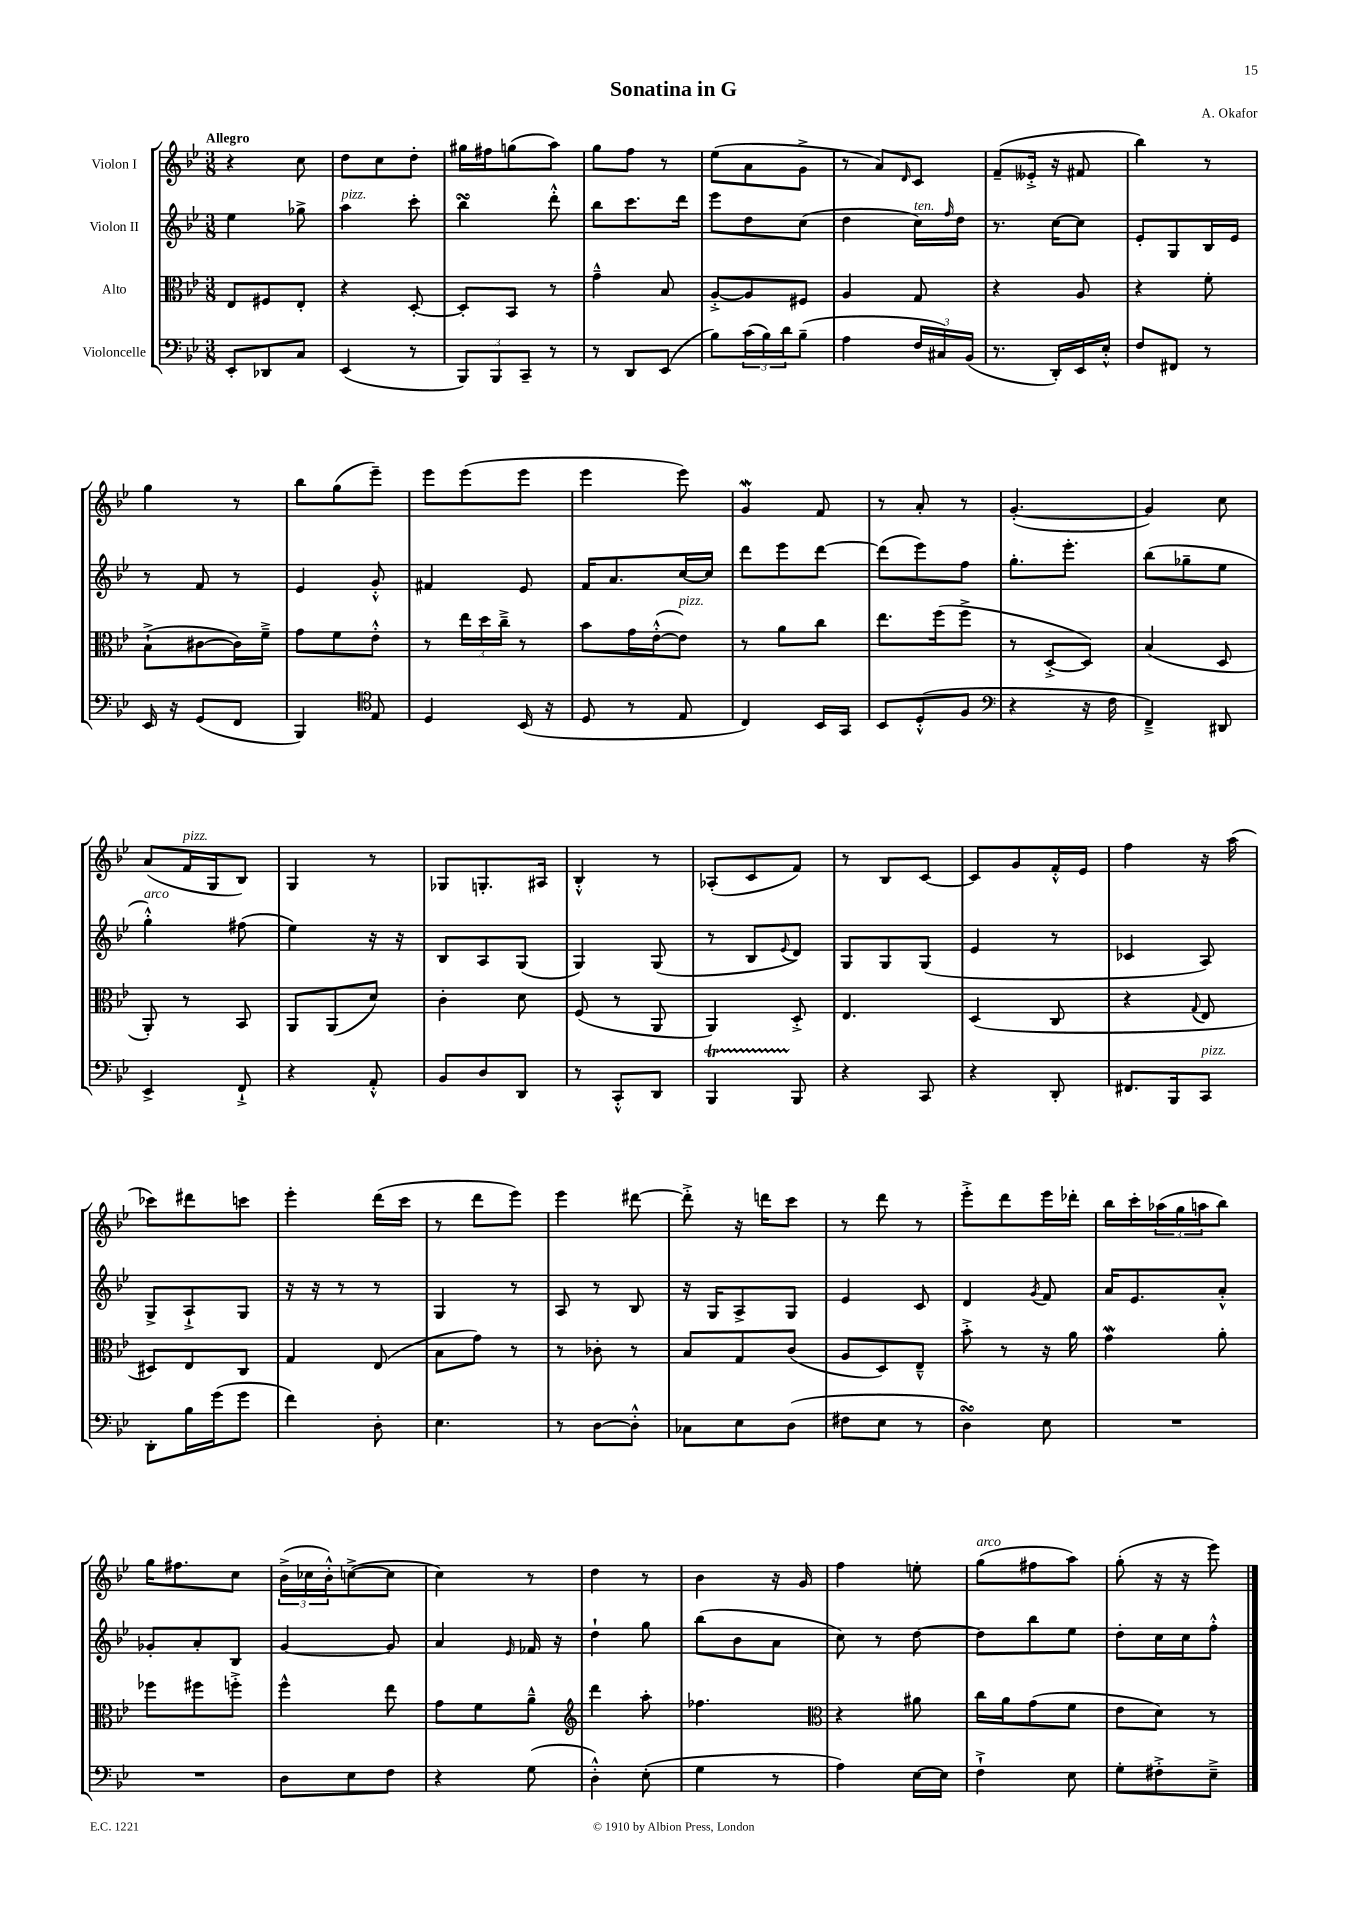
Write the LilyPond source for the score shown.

\header { title = "Sonatina in G" composer = "A. Okafor" }
<<
\new StaffGroup <<
\new Staff = "s0" \with { instrumentName = "Violon I" } {
    \clef treble \key bes \major \numericTimeSignature \time 3/8 \tempo "Allegro"
    r4 c''8 |
    d''8 c''8 d''8-. |
    gis''16 fis''16 g''8( a''8) |
    g''8 f''8 r8 |
    ees''8( a'8 g'8-> |
    r8 a'8) \grace { d'16 } c'8 |
    f'8--( eeses'16-.-> r16 fis'8 |
    bes''4) r8 |
    g''4 r8 |
    bes''8 g''8( ees'''8--) |
    ees'''8 ees'''8( ees'''8 |
    ees'''4 ees'''8) |
    g'4\mordent f'8 |
    r8 a'8-. r8 |
    g'4.~-.( |
    g'4) c''8 |
    a'8( f'16^\markup { \italic "pizz." } g16 bes8) |
    g4 r8 |
    ges8 g8.-. ais16 |
    bes4-.-^ r8 |
    aes8-.( c'8 f'8) |
    r8 bes8 c'8~ |
    c'8 g'8 f'16-.-^ ees'16 |
    f''4 r16 a''16( |
    ces'''8) dis'''8 c'''8 |
    ees'''4-. d'''16( c'''16 |
    r8 d'''8 ees'''8) |
    ees'''4 dis'''8~ |
    dis'''8-.-> r16 d'''16 c'''8 |
    r8 d'''8 r8 |
    ees'''8-.-> d'''8 ees'''16 des'''16-. |
    bes''16 c'''16-. \tuplet 3/2 { aes''16( g''16 a''16 } bes''8) |
    g''16 fis''8. c''8 |
    \tuplet 3/2 { bes'16->( ces''16 bes'16-.-^) } c''8~->( c''8 |
    c''4) r8 |
    d''4 r8 |
    bes'4 r16 g'16 |
    f''4 e''8-. |
    g''8^\markup { \italic "arco" }( fis''8 a''8) |
    g''8-.( r16 r16 ees'''8) \bar "|." |
}
\new Staff = "s1" \with { instrumentName = "Violon II" } {
    \clef treble \key bes \major \numericTimeSignature \time 3/8
    ees''4 ges''8-> |
    a''4^\markup { \italic "pizz." } c'''8-. |
    bes''4\turn d'''8-.-^ |
    bes''8 c'''8. d'''16 |
    ees'''8 d''8 c''8( |
    d''4 c''16^\markup { \italic "ten." }) \grace { f''16 } d''16 |
    r8. c''16~ c''8 |
    ees'8-. g8 bes16 ees'16 |
    r8 f'8 r8 |
    ees'4 g'8-.-^ |
    fis'4 ees'8 |
    f'16 a'8. c''16~ c''16 |
    d'''8 ees'''8 d'''8~ |
    d'''8( ees'''8) f''8 |
    g''8.-. ees'''8.-. |
    bes''8( ges''8-- ees''8 |
    g''4-.-^^\markup { \italic "arco" }) fis''8( |
    ees''4) r16 r16 |
    bes8 a8 g8( |
    g4) g8( |
    r8 bes8 \appoggiatura { ees'8 } d'8) |
    g8 g8 g8( |
    ees'4 r8 |
    ces'4 a8) |
    g8-> a8-!-> g8 |
    r16 r16 r8 r8 |
    g4 r8 |
    a8 r8 bes8 |
    r16 g16 a8-> g8 |
    ees'4 c'8 |
    d'4 \acciaccatura { g'8 } f'8 |
    a'16 ees'8. a'8-.-^ |
    ges'8-. a'8-. bes8 |
    g'4~ g'8 |
    a'4 \grace { ees'16 } fes'16 r16 |
    d''4-! g''8 |
    bes''8( bes'8 a'8 |
    c''8) r8 d''8~ |
    d''8 bes''8 ees''8 |
    d''8-. c''16 c''16 f''8-.-^ \bar "|." |
}
\new Staff = "s2" \with { instrumentName = "Alto" } {
    \clef alto \key bes \major \numericTimeSignature \time 3/8
    ees8 fis8 ees8-. |
    r4 d8~-. |
    d8-. bes,8 r8 |
    g'4---^ bes8 |
    a8~-.-> a8 fis8 |
    a4 g8 |
    r4 a8 |
    r4 f'8-. |
    bes8-!->( cis'8~ cis'16) f'16---> |
    g'8 f'8 ees'8-.-^ |
    r8 \tuplet 3/2 { ees''16 d''16 c''16---> } r8 |
    bes'8 g'16 ees'16~-.-^( ees'8^\markup { \italic "pizz." }) |
    r8 a'8 c''8 |
    ees''8. f''16( f''8-> |
    r8 d8~-.-> d8) |
    bes4( d8 |
    a,8-.) r8 bes,8 |
    a,8 a,8( d'8) |
    c'4-. d'8 |
    f8( r8 a,8 |
    a,4) d8-.-> |
    ees4. |
    d4( c8 |
    r4 \appoggiatura { g8 } ees8 |
    dis8) ees8 c8 |
    g4 ees8( |
    bes8 g'8) r8 |
    r8 ces'8-. r8 |
    bes8 g8 c'8( |
    a8 d8) ees8---^ |
    bes'8-.-> r8 r16 a'16 |
    g'4\mordent a'8-. |
    fes''8 fis''8 f''8-.-> |
    f''4-^ ees''8 |
    g'8 f'8 a'8---^ |
    \clef treble d'''4 a''8-. |
    fes''4. |
    \clef alto r4 ais'8 |
    c''16 a'16 g'8( f'8 |
    ees'8 d'8) r8 \bar "|." |
}
\new Staff = "s3" \with { instrumentName = "Violoncelle" } {
    \clef bass \key bes \major \numericTimeSignature \time 3/8
    ees,8-. des,8 c8 |
    ees,4( r8 |
    \tuplet 3/2 { bes,,8) bes,,8 c,8-- } r8 |
    r8 d,8 ees,8( |
    bes8) \tuplet 3/2 { c'16( bes16) d'16 } bes8--( |
    a4 \tuplet 3/2 { f16 cis16) bes,16( } |
    r8. d,16-.) ees,16 ees16-.-^ |
    f8 fis,8 r8 |
    ees,16 r16 g,8( f,8 |
    bes,,4) \clef tenor ees8 |
    d4 bes,16( r16 |
    d8 r8 ees8 |
    c4) bes,16 g,16 |
    bes,8 d8-.-^( f8 |
    \clef bass r4 r16 f16 |
    f,4--->) dis,8 |
    ees,4-> f,8-!-> |
    r4 a,8-.-^ |
    bes,8 d8 d,8 |
    r8 c,8-.-^ d,8 |
    bes,,4\startTrillSpan bes,,8\stopTrillSpan |
    r4 c,8 |
    r4 d,8-. |
    fis,8. bes,,16 c,8^\markup { \italic "pizz." } |
    d,8-. bes16 g'16( g'8 |
    f'4) d8-. |
    ees4. |
    r8 d8~ d8-.-^ |
    ces8 ees8 d8( |
    fis8 ees8 r8 |
    d4\turn) ees8 |
    R4. |
    R4. |
    d8 ees8 f8 |
    r4 g8( |
    d4-.-^) ees8-.( |
    g4 r8 |
    a4) ees16~ ees16 |
    f4-!-> ees8 |
    g8-. fis8-.-> ees8---> \bar "|." |
}
>>
>>
\layout { \context { \Score \remove "Bar_number_engraver" } }
